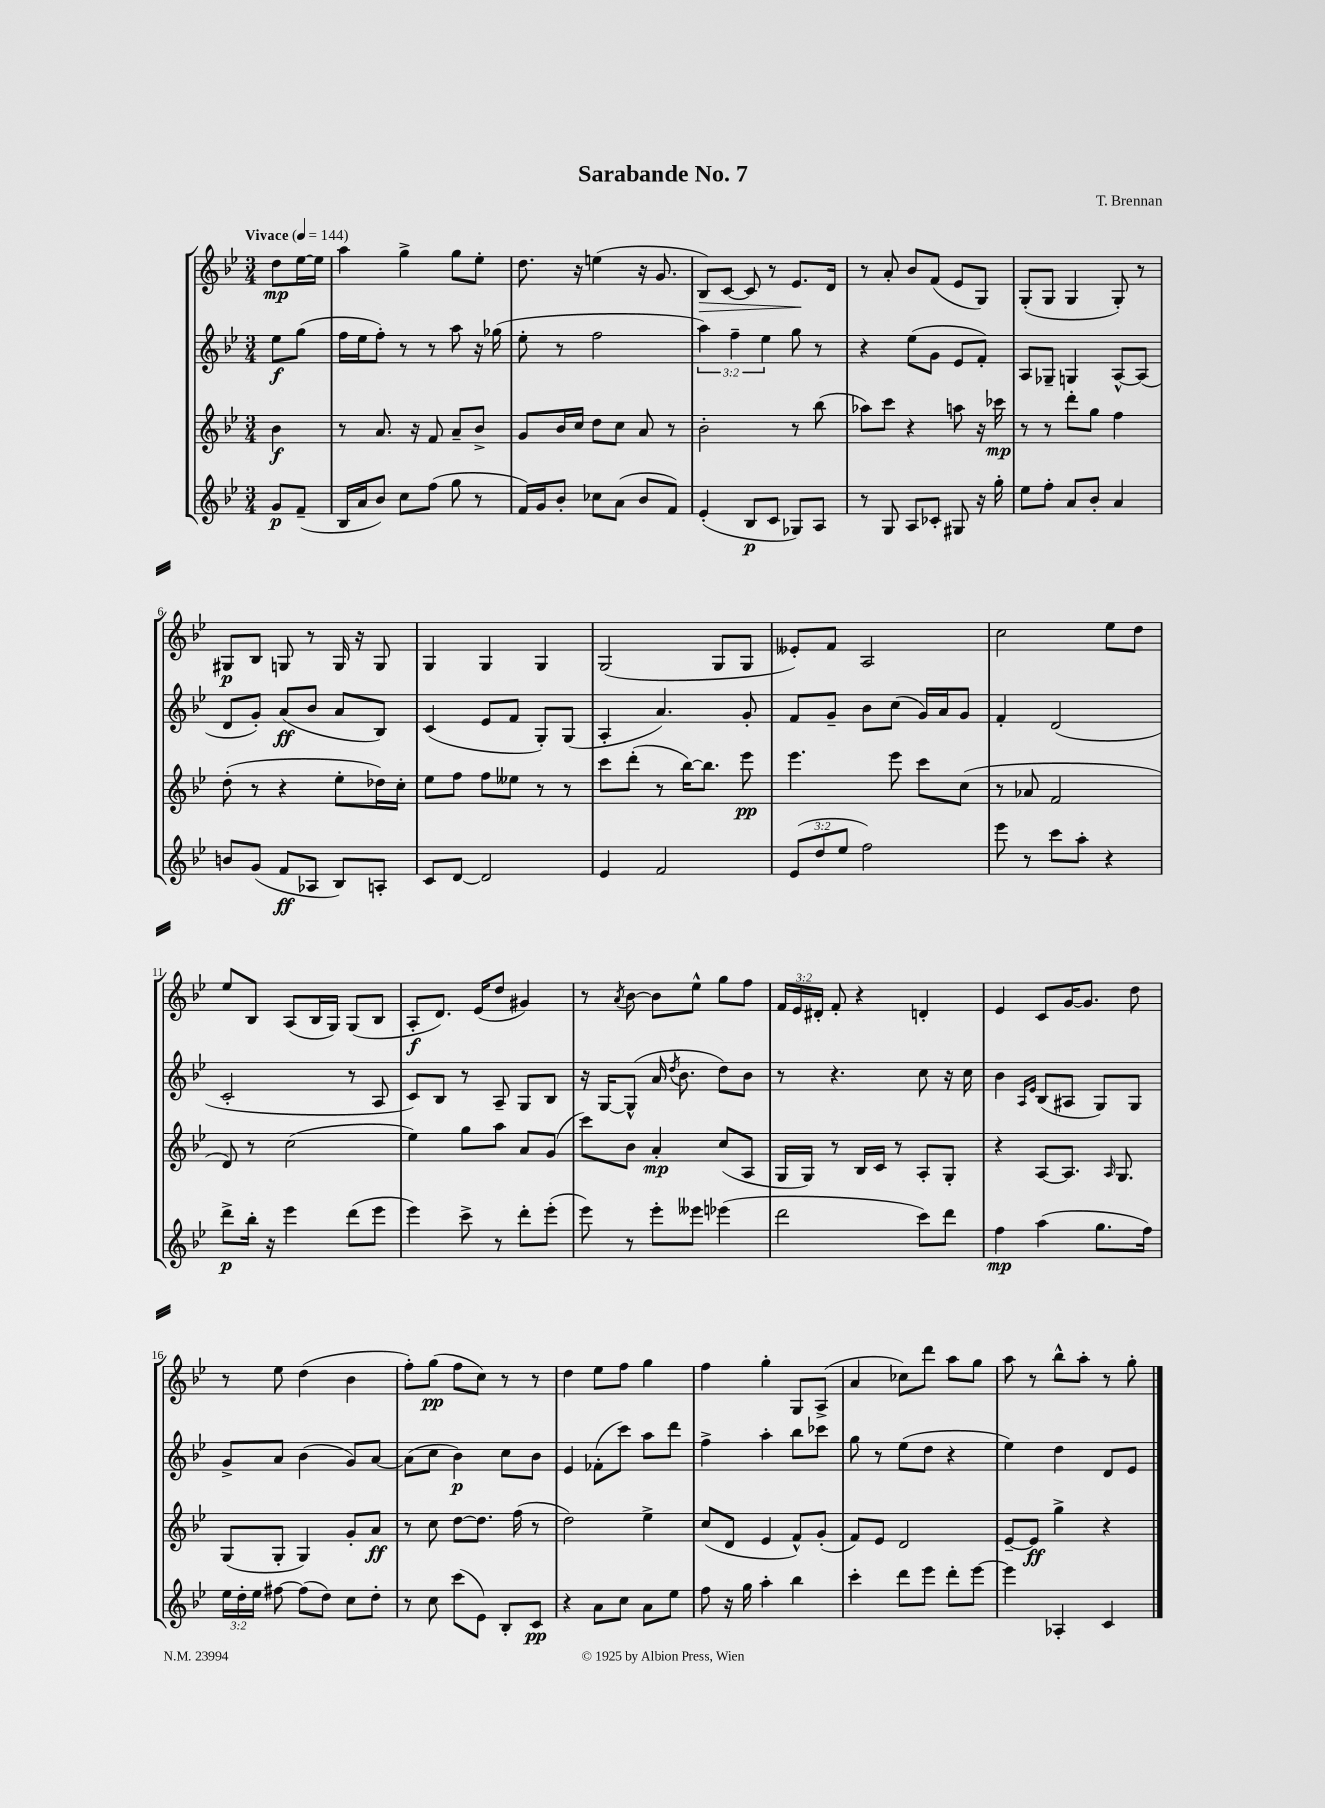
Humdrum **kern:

**kern	**kern	**kern	**kern
*staff4	*staff3	*staff2	*staff1
*clefG2	*clefG2	*clefG2	*clefG2
*k[b-e-]	*k[b-e-]	*k[b-e-]	*k[b-e-]
*M3/4	*M3/4	*M3/4	*M3/4
*MM144	*MM144	*MM144	*MM144
8g/L	4b-\	8ee-\L	8dd\L
(8f~/J	.	(8gg\J	[16ee-\L
.	.	.	16ee-\]JJ
=	=	=	=
16B-/LL	8r	16ff\LL	4aa\
16a/J	.	16ee-\J	.
8b-/J)	8.a/	8ff'\J)	.
8cc\L	.	8r	4gg^\
.	16r	.	.
(8ff\J	8f/	8r	.
8gg\	8a~/L	8aa\	8gg\L
8r	8b-^/J	16r	8ee-'\J
.	.	(16gg-\	.
=	=	=	=
16f/LL)	8g/L	8ee-'\	8.dd\
16g/J	.	.	.
8b-'/J	16b-/L	8r	.
.	16cc/JJ	.	16r
8cc-\L	8dd\L	2ff\	(4ee\
(8a\J	8cc\J	.	.
8b-/L	8a/	.	16r
.	.	.	8.g/
8f/J)	8r	.	.
=	=	=	=
(4e-'/	2b-'\	6aa\)	8B-/L)
.	.	.	[8c/J
.	.	6ff~\	.
8B-/L	.	.	8c/]
.	.	6ee-\	.
8c/J	.	.	8r
8G-/L)	8r	8gg\	8.e-/L
8A/J	(8bb-\	8r	.
.	.	.	16d/Jk
=	=	=	=
8r	8aa-\L)	4r	8r
8G/	8ccc\J	.	8a'/
8A/L	4r	(8ee-\L	8b-/L
8c-'/J	.	8g\J	(8f/J
8G#/	8aa\	8e-/L	8e-/L
16r	16r	8f'/J)	8G/J)
16gg'\	16ccc-\	.	.
=	=	=	=
8ee-\L	8r	8A/L	(8G'/L
8ff'\J	8r	8G-~/J	8G/J
8a/L	8ddd'\L	4G/	4G/
8b-'/J	8gg\J	.	.
4a/	4ff\	[8A^^/L	8G'/)
.	.	(8A/]J	8r
=	=	=	=
8b/L	(8dd'\	8d/L	8G#/L
(8g/J	8r	8g'/J)	8B-/J
8f/L	4r	(8a/L	8G/
8A-/J	.	8b-/J	8r
8B-/L)	8ee-'\L	8a/L	16G/
.	.	.	16r
8A'/J	16dd-\L)	8B-/J)	8G/
.	16cc'\JJ	.	.
=	=	=	=
8c/L	8ee-\L	(4c/	4G/
[8d/J	8ff\J	.	.
2d/]	8ff\L	8e-/L	4G/
.	8ee--\J	8f/J	.
.	8r	8G'/L)	4G/
.	8r	(8G/J	.
=	=	=	=
4e-/	8ccc\L	4A'/	(2G/
.	(8ddd'\J	.	.
2f/	8r	4.a/)	.
.	[16bb-\LK)	.	.
.	8.bb-\]J	.	.
.	.	.	8G/L
.	8eee-\	8g'/	8G/J
=	=	=	=
(12e-/L	4.eee-\	8f/L	8e--'/L)
12dd/	.	.	.
.	.	8g~/J	8f/J
12ee-/J	.	.	.
2ff\)	.	8b-\L	2A/
.	8eee-\	(8cc\J	.
.	8ccc\L	16g/LL)	.
.	.	16a/J	.
.	(8cc\J	8g/J	.
=	=	=	=
8eee-\	8r	4f'/	2cc\
8r	8a-/	.	.
8ccc\L	2f/	(2d/	.
8aa'\J	.	.	.
4r	.	.	8ee-\L
.	.	.	8dd\J
=	=	=	=
8ddd^\L	8d/)	2c'/	8ee-/L
16bb-'\Jk	8r	.	8B-/J
16r	.	.	.
4eee-\	(2cc\	.	(8A/L
.	.	.	16B-/L
.	.	.	16G/JJ)
(8ddd\L	.	8r	(8G/L
8eee-\J	.	8A/	8B-/J
=	=	=	=
4eee-\)	4ee-\)	8c/L)	8A'/L
.	.	8B-/J	8.d/J)
8ccc^\	8gg\L	8r	.
.	.	.	(16e-/LK
8r	8aa\J	8A~/	8dd/J
8ddd'\L	8a/L	8G/L	4g#/)
(8eee-'\J	(8g/J	8B-/J	.
=	=	=	=
8eee-\)	8ccc\L)	16r	8r
.	.	[16G/LK	.
.	.	.	8qa/
8r	8b-\J	(8G^^/]J	[8b-\
8eee-'\L	4a'/	16a/	8b-\]L
.	.	8qdd/	.
.	.	8.b-\	.
8eee--\J	.	.	8ee-^^\J
(4eee-\	(8cc/L	8dd\L)	8gg\L
.	8A/J	8b-\J	8ff\J
=	=	=	=
2ddd\	16G/LL	8r	24f/LL
.	.	.	24e-/
.	16G/JJ)	.	.
.	.	.	24d#'/JJ
.	8r	4.r	8f'/
.	16B-/LL	.	4r
.	16c/JJ	.	.
.	8r	.	.
8ccc\L)	8A'/L	8cc\	4d'/
8ddd\J	8G'/J	16r	.
.	.	16cc\	.
=	=	=	=
4ff\	4r	4b-\	4e-/
.	.	16qqA/LL	.
.	.	16qqe-/JJ	.
(4aa\	[8A/L	(8B-/L	8c/L
.	8.A/]J	8A#/J	[16g/K
.	.	.	8.g/]J
8.gg\L	.	8G/L)	.
.	16qqA/	.	.
.	8.G/	.	.
.	.	8G/J	8dd\
16ff\Jk)	.	.	.
=	=	=	=
24ee-\LL	(8G/L	8g^/L	8r
24dd'\	.	.	.
24ee-\JJ	.	.	.
[8ff#\	8G'/J	8a/J	8ee-\
(8ff#\]L	4G/)	(4b-\	(4dd\
8dd\J)	.	.	.
8cc\L	8g'/L	8g/L)	4b-\
8dd'\J	8a/J	[8a/J	.
=	=	=	=
8r	8r	(8a\]L	8ff'\L)
8cc\	8cc\	8cc\J	(8gg\J
(8ccc\L	[8dd\L	4b-\)	8ff\L
8e-\J)	8.dd\]J	.	8cc\J)
8B-'/L	.	8cc\L	8r
.	(16ff\	.	.
8c/J	8r	8b-\J	8r
=	=	=	=
4r	2dd\)	4e-/	4dd\
8a\L	.	(8f-'\L	8ee-\L
8cc\J	.	8ccc\J)	8ff\J
8a\L	4ee-^\	8aa\L	4gg\
8ee-\J	.	8ddd\J	.
=	=	=	=
8ff\	(8cc/L	4ff^\	4ff\
16r	8d/J	.	.
16gg\	.	.	.
4aa'\	4e-/	4aa'\	4gg'\
4bb-\	8f^^/L)	8bb-\L	8G/L
.	(8g'/J	8ccc-\J	(8A^/J
=	=	=	=
4ccc'\	8f/L)	8gg\	4a/
.	8e-/J	8r	.
8ddd\L	2d/	(8ee-\L	8cc-\L)
8eee-\J	.	8dd\J	8ddd\J
8ddd'\L	.	4r	8aa\L
[8eee-\J	.	.	8gg\J
=	=	=	=
4eee-\]	[8e-~/L	4ee-\)	8aa\
.	8e-/]J	.	8r
4A-'/	4gg^\	4dd\	8bb-^^\L
.	.	.	8aa'\J
4c/	4r	8d/L	8r
.	.	8e-/J	8gg'\
==	==	==	==
*-	*-	*-	*-
